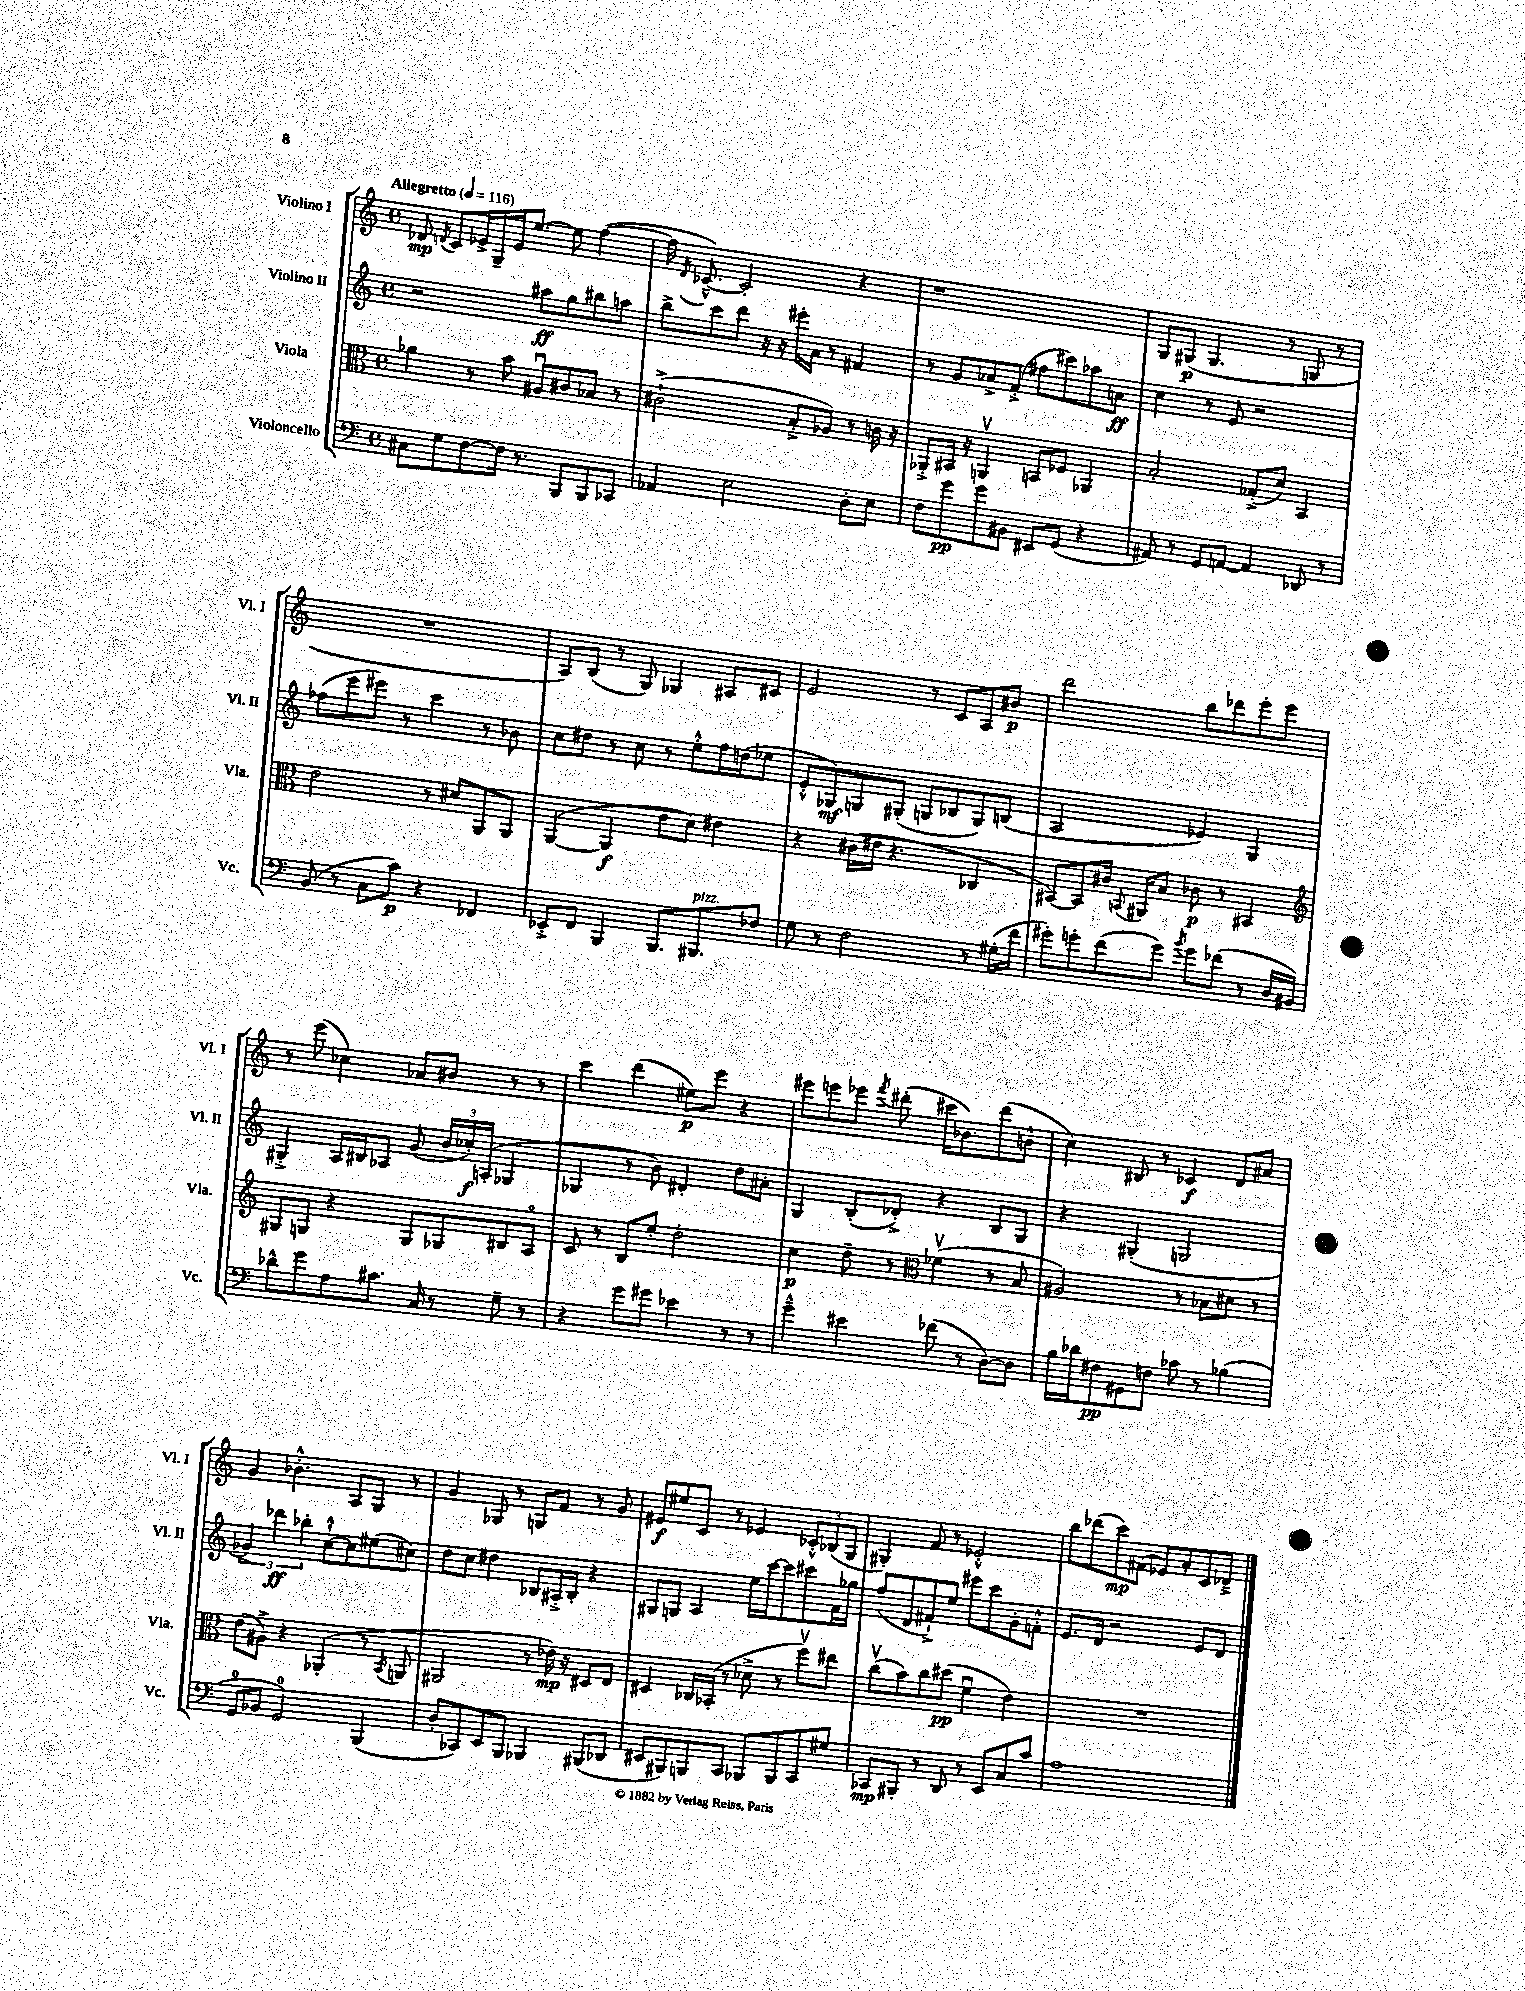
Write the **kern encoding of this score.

**kern	**kern	**kern	**kern
*staff4	*staff3	*staff2	*staff1
*clefF4	*clefC3	*clefG2	*clefG2
*k[]	*k[]	*k[]	*k[]
*M4/4	*M4/4	*M4/4	*M4/4
*met(c)	*met(c)	*met(c)	*met(c)
*MM116	*MM116	*MM116	*MM116
8C#\L	4a-\	2r	8d-/
.	.	.	8qd/
8G\	.	.	8c/L
[8F\	8r	.	16e-^/L
.	.	.	16G~/
16F\]Jk	8b\	.	16e-/J
8.r	.	.	[8.ee/J
.	8A#u/L	8aa#\L	.
8BBB/L	8c#/	8gg\	8ee\]
8BBB/	8B-/J	8bb#\	([4ff\
8CC-/J	8r	8aa\J	.
=	=	=	=
4AA-/	(2c#`^\	8bb^\L	16ff\]
.	.	.	8qd/
.	.	.	[8.c-~^^/)
.	.	8ccc\	.
2E\	.	8ddd\J	2c-'/]
.	.	16r	.
.	.	16r	.
.	8B'^/L	16eee#'\LL	.
.	.	16a\JJ	.
.	8A-/J)	8r	.
8D'\L	8r	4f#/	4r
8E\J	16c\	.	.
.	16r	.	.
=	=	=	=
8F\L	8AA-'^/L	8r	1r
8g\	16BB#/Jk	8g/L	.
.	16r	.	.
8g\	4AAv/	8a-^/	.
8BB#\J	.	(8f'^/J	.
8EE#/L	8BB/L	8ff#\L	.
(8GG/J	8F-/J	8ccc#\)	.
4r	4AA-/	8aa-\	.
.	.	8a\J	.
=	=	=	=
8AA#/)	2B'/	4cc\	8G/L
8r	.	.	(8G#/J
8GG/L	.	8r	4.G#/
[8AA/J	.	8e/	.
4AA/]	(8G-'^/L	2r	.
.	8d/J)	.	8r
8DD-/	4BB/	.	8G/
8r	.	.	8r
=	=	=	=
(8BB/	2e\	(8ff-\L	1r
8r	.	8eee\	.
8C\L	.	8eee#\J)	.
8c\J)	.	8r	.
4r	8r	4ccc\	.
.	8d#/L	.	.
4FF-/	8AA/	8r	.
.	8AA/J	8b-\	.
=	=	=	=
8EE-'^/L	([4AA/	8cc\L	8A/L)
8FF/J	.	8dd#\J	(8B/J
4BBB/	4AA/]	8r	8r
.	.	8cc\	8G/)
8.BBB/L	8e\L	8r	4G-/
.	8d\J)	8ee'^^\L	.
8.BBB#/	.	.	.
.	4e#\	16ff\L	8A#/L
.	.	(16dd\J	.
8F-/J	.	8ee-\J	8c#/J
=	=	=	=
8G\	4r	8e'^^/L	2e/
8r	.	8G-/)	.
2F\	(16c#\LL	8G/	.
.	16e#\JJ	.	.
.	4.r	(8G#'/J	.
.	.	8G/L	8r
.	.	8B-/	8c/L
8r	4C-/	8G/)	8A/
(16G#'\LL	.	(8B/J	8b#/J
16f\JJ	.	.	.
=	=	=	=
8g#'\L)	[8BB#/L)	2A/	2ddd\
8g'\	8BB#/]	.	.
(8f\	16c#/Jk	.	.
.	8qqBB/	.	.
.	16AA#/LK	.	.
8g\J)	8B/J	.	.
8qb/	.	.	.
8g\L	8c-\	4e-/)	8bb\L
(8f-\J	8r	.	8ddd-\
8r	4BB#/	4G/	8eee'\
16D/LL	.	.	8eee\J
16BB#/JJ)	.	.	.
=	=	=	=
*	*clefG2	*	*
8d-^^\L	8G#/L	4G#'^/	8r
8g\	8G/J	.	(8eee\
8A\	4r	16A/LL	4cc-\)
.	.	16B#/J	.
8.c#\J	.	8A-/J	.
.	8G/L	(8g/	8a-/L
16C/	.	.	.
8r	8G-/	24b/LL	8b#/J
.	.	24cc-'/)	.
.	.	(24A'/JJ	.
8G~\	8B#/	4G-/	8r
8r	8Ao/J	.	8r
=	=	=	=
4r	8c/	4G-/	4ccc\
.	8r	.	.
8g\L	8B/L	8r	(4ddd\
8g#\J	8ee'/J	8b\)	.
4e-\	2dd'\	4d#'/	8ee#\L)
.	.	.	8eee\J
8r	.	8dd\L	4r
8r	.	8a#'\J	.
=	=	=	=
4g~^^\	4cc\	4G/	8eee#\L
.	.	.	8eee\
4e#\	8dd~\	(8B'/L	8eee-\J
.	.	.	8qfff/
.	8r	8d-'^/J)	(8ddd#'\
*	*clefC3	*	*
(8f-\	(4f-v\	4r	16ccc#\LK
.	.	.	8.b-\)
8r	.	.	.
[8D\L)	8r	8B/L	(8ddd#\
8D\]J	8B/	8G/J	8b^^\J
=	=	=	=
16B\LL	2A#/)	4r	4cc\)
16d-\J	.	.	.
8F#\	.	.	.
8GG#\	.	(4G#'/	8B#/
8F\J	.	.	8r
8c-\	8r	2G/	4c-/
8r	8B-\L	.	.
(4B-\	8d#\J	.	8d/L
.	8r	.	8a#/J
=	=	=	=
8GG/L	(8e\L	6g-^/)	4g/
8BB-/J	8A#^\J)	.	.
.	.	6ddd-\	.
2GG/)	4r	.	4.b-'^^\
.	.	6bb-'\	.
.	(4AA-'/	[8cc`^^\L	.
.	.	8cc\]	8A/L
(4BBB/	8r	(8ee#\	8G/J
.	8qBB/	.	.
.	8AA/	8cc#\J)	8r
=	=	=	=
8D'/L	2AA#/	8dd\L	4g/
8CC-/)	.	8cc\J	.
8EE/	.	4dd#\	8G-/
8BBB/J	.	.	8r
4BBB-/	8r	8B-/L	8G/L
.	16e-\)	16A#'^/L	8f/J
.	16r	16B-'/JJ	.
(8BBB#/L	8D#/L	4r	8r
8DD-/J	8E/J	.	8g/
=	=	=	=
8EE#/L	4D#/	8G#/L	8e#/L
8BBB#/)	.	8G/J	8ee#/
8BBB/	16C-/LL	4A/	8c/J
.	(16BB-'/JJ	.	.
8CC/J	8r	.	8r
8BBB-/L	8d-^\	16ee\LL	4e-/
.	.	[16ccc\J	.
8BBB-/	8r	8ccc\]	.
8CC/	8ffv\L)	8ccc#\	12c-'^^/L
.	.	.	(12B-/
8G#/J	8ee#\J	16f\L	.
.	.	.	12G/J
.	.	16gg-\JJ	.
=	=	=	=
8CC-/L	(8ccv\L	(8ff/L	4G#'/)
8BBB#'/J	8b\)	8d/	.
8r	8cc\	8f#`^/)	8f/
8DD/	(8dd#\J	8ee/J	8r
8r	4fu\	8eee#\L	2e-'^^/
8EE/L	.	8ccc\	.
8C/	4e\)	8g'\	.
8c/J	.	8f'^^\J	.
=	=	=	=
1A	1r	8.e/L	8bb\L
.	.	.	(8ddd-\
.	.	16d/Jk	.
.	.	2r	8ccc\)
.	.	.	(8f#\J
.	.	.	8e-/L)
.	.	.	8a'/
.	.	8e/L	8c/
.	.	8d/J	8d-~^/J
==	==	==	==
*-	*-	*-	*-
